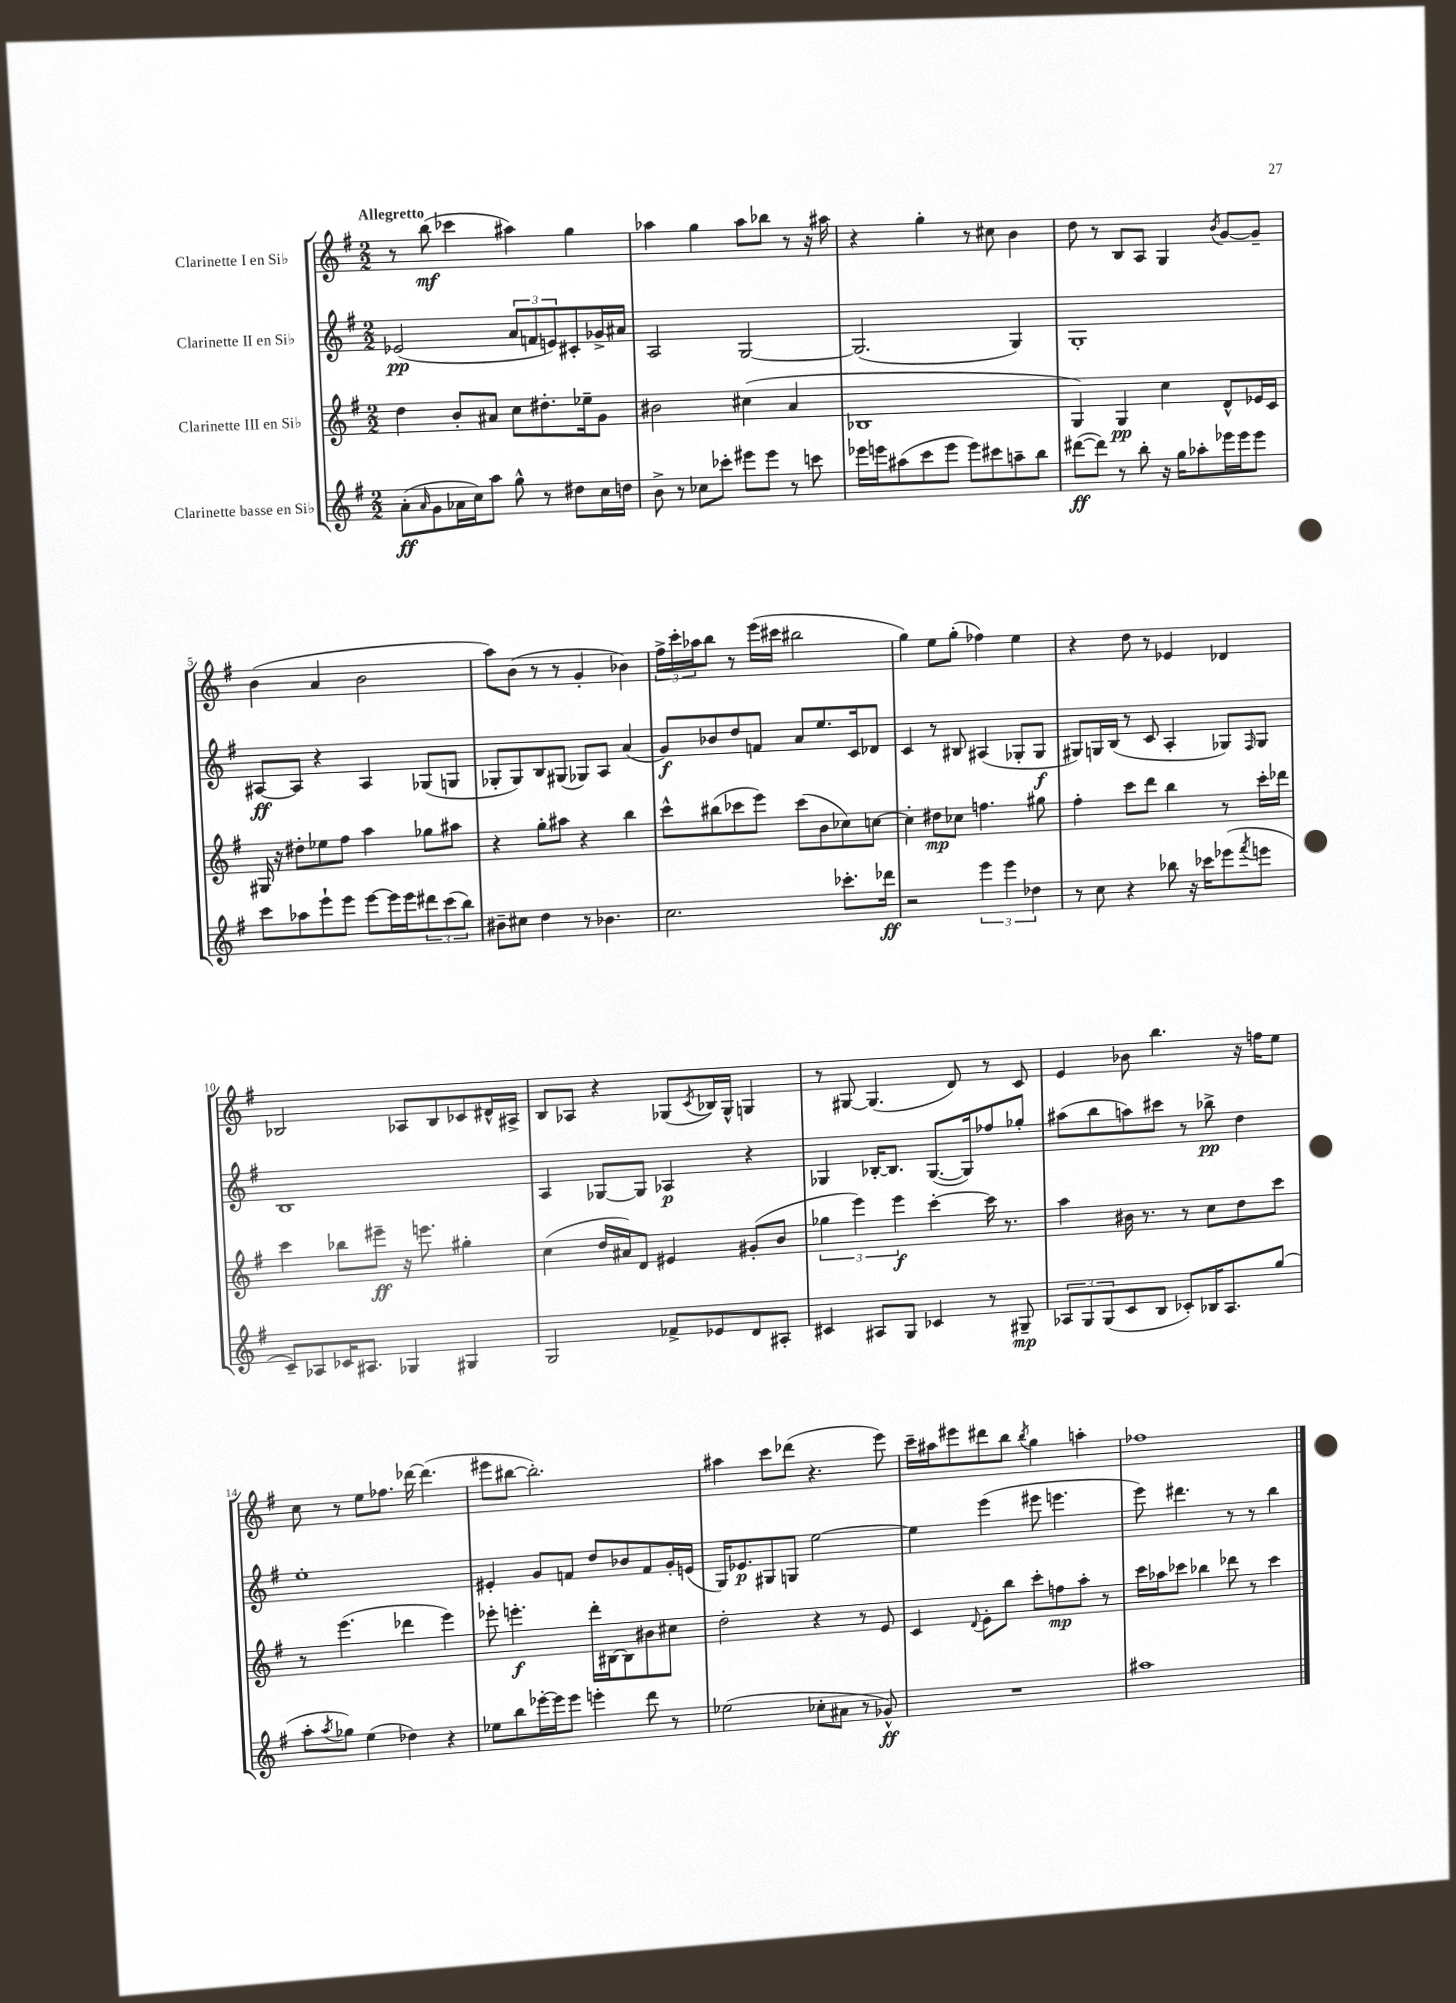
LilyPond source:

<<
\new StaffGroup <<
\new Staff = "s0" \with { instrumentName = "Clarinette I en Sib" } {
    \clef treble \key g \major \numericTimeSignature \time 2/2 \tempo "Allegretto"
    r8 b''8\mf( ces'''4 ais''4) g''4 |
    aes''4 g''4 aes''8 bes''8 r8 r16 ais''16 |
    r4 g''4-. r8 cis''8 b'4 |
    d''8 r8 b8 a8 g4 \acciaccatura { b'8 } g'8~ g'8-- |
    b'4( a'4 b'2 |
    a''8) b'8( r8 r8 g'4-. bes'4) |
    \tuplet 3/2 { fis''16-> c'''16-. aes''16 } b''8 r8 e'''16( cis'''16 bis''2 |
    g''4) e''8 g''8-.( fes''4) e''4 |
    r4 d''8 r8 ees'4 des'4 |
    bes2 aes8 bes8 ces'8 dis'16-^ ais16-> |
    b8 aes8 r4 ges8( \acciaccatura { c'8 } bes16) ges16-^ g4 |
    r8 gis8~ gis4.( d'8) r8 c'8 |
    e'4 bes'8 b''4. r16 f''16 e''8 |
    c''8 r8 e''8 fes''8. des'''16~ des'''4.( |
    eis'''8 bis''8~ bis''2.-.) |
    ais''4 c'''8 des'''8( r4. e'''8) |
    c'''16-- ais''16 eis'''8 dis'''8 b''8 \acciaccatura { b''8 } g''4 a''4-. |
    fes''1 \bar "|." |
}
\new Staff = "s1" \with { instrumentName = "Clarinette II en Sib" } {
    \clef treble \key g \major \numericTimeSignature \time 2/2
    ees'2\pp( \tuplet 3/2 { a'8 f'8 e'8) } cis'8-. ges'16-> ais'16 |
    a2 g2~ |
    g2.( g4) |
    g1-. |
    ais8~\ff ais8 r4 ais4 ges8( g8 |
    ges8-. ges8) b8 gis8( ges8) a8 a'4( |
    g'8\f) bes'8 d''8 f'8 a'8 e''8. c'16 des'8 |
    c'4 r8 bis8 ais4( ges8-. ges8\f |
    gis8) g16 b16( r8 c'8 a4-. ges8) \grace { fis16 } ges8 |
    b1 |
    a4 ges8~ ges8 aes4\p r4 |
    ges4 bes16~-. bes8. ges8.~( ges16) fes''8 ges''8-. |
    ais''8( b''8 a''8) cis'''8 r8 bes''8->\pp d''4 |
    e''1-. |
    eis'4-. g'8 f'8 d''8 bes'8 f'8 g'16-. e'16( |
    g16) ees'8.\p gis8 g8 e''2~ |
    e''4 e'''4( eis'''8 e'''4. |
    e'''8) dis'''4. r8 r8 b''4 \bar "|." |
}
\new Staff = "s2" \with { instrumentName = "Clarinette III en Sib" } {
    \clef treble \key g \major \numericTimeSignature \time 2/2
    d''4 b'8-. ais'8 c''8 dis''8.-. ees''16-- g'8 |
    bis'2 cis''4( a'4 |
    bes1 |
    g4) g4\pp c''4 d'8-^ ees'16 c'16 |
    gis16 r16 dis''8-. ees''8 fis''8 a''4 ges''8 ais''8 |
    r4 g''8-. ais''8 r4 b''4 |
    c'''8-^ bis''8( ces'''8 e'''8) ces'''8( b'8 ces''8) c''8~ |
    c''4-. dis''8\mp ces''8 f''4. gis''8 |
    fis''4-. c'''8 d'''8 b''4 r8 c'''16-. des'''16 |
    c'''4 bes''8 eis'''8--\ff r16 e'''8. gis''4-. |
    c''4( d''16 ais'16) d'8 eis'4 gis'8-.( b'8 |
    \tuplet 3/2 { ges''4 e'''4) e'''4\f } c'''4~-. c'''16 r8. |
    a''4 bis'16 r8. r8 c''8 d''8 c'''8 |
    r8 e'''4.( des'''4 e'''4) |
    ees'''8-. e'''4.-.\f d'''16-. bis16~ bis8 bis'8 cis''8 |
    d''2-. r4 r8 e'8 |
    c'4 \appoggiatura { d'8 } e'8-. b''8 c'''8-. f''8\mp a''8-. r8 |
    c'''16 aes''16 ces'''8 bes''4 des'''8 r8 ces'''4 \bar "|." |
}
\new Staff = "s3" \with { instrumentName = "Clarinette basse en Sib" } {
    \clef treble \key g \major \numericTimeSignature \time 2/2
    a'8-.\ff( \grace { a'16 } g'8 aes'16 c''16) a''8 g''8-^ r8 dis''8 c''16 d''16 |
    b'8-> r8 ces''8 ces'''8-. eis'''8 eis'''8 r8 c'''8 |
    ees'''16 e'''16 ais''8( c'''8 e'''8 e'''8) cis'''8 a''8-- b''8 |
    dis'''8~\ff( dis'''8) r8 b''8-. r16 g''16 aes''8-. ees'''16 ees'''16 ees'''8 |
    c'''8 aes''8 e'''8-! e'''8 e'''8~ e'''16 e'''16 \tuplet 3/2 { dis'''8 c'''8( b''8) } |
    bis'8-- cis''8 d''4 r8 bes'4. |
    c''2. ces'''8.-. des'''16\ff |
    r2 \tuplet 3/2 { e'''4 e'''4 des''4 } |
    r8 c''8 r4 bes''8 r16 ces'''16 ees'''8( \acciaccatura { fis'''8 } e'''8 |
    c'8--) aes8 ces'16 ais8. ges4 gis4 |
    g2 fes'8-> ees'8 d'8 ais8-. |
    cis'4 ais8 g8 ces'4 r8 gis8--\mp |
    \tuplet 3/2 { aes8 g8 g8( } c'8 b8 ces'8-.) bes16 aes8. g''8( |
    a''8-. \acciaccatura { a''8 } ges''8) e''4( des''4) r4 |
    ees''8 b''8 ees'''16~-. ees'''16 ees'''8 e'''4-. d'''8 r8 |
    ees''2( ces''8-. ais'8 r8 ges'8-^\ff) |
    R1 |
    ais''1 \bar "|." |
}
>>
>>
